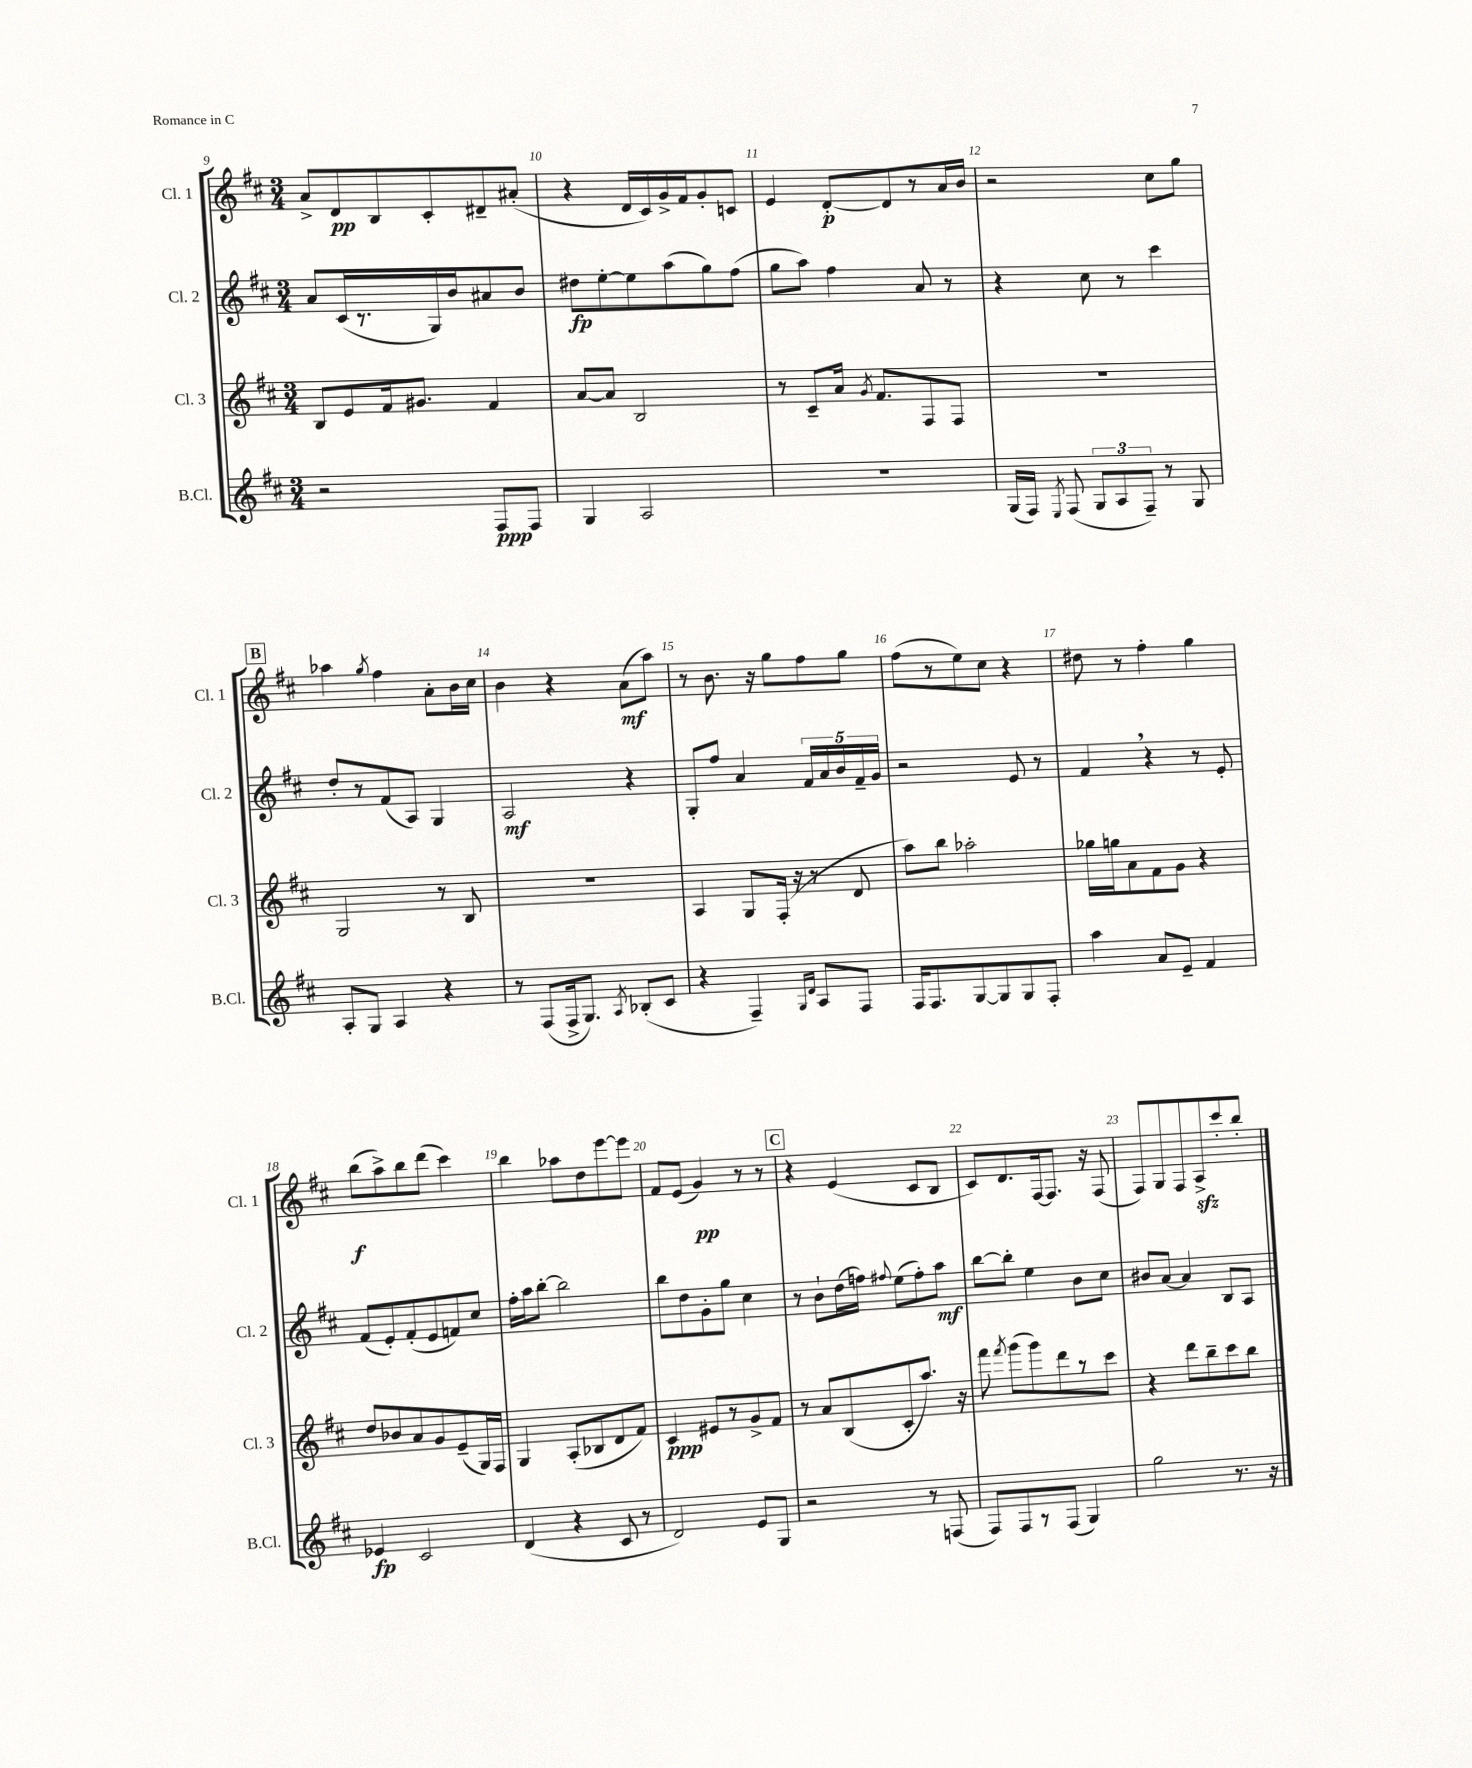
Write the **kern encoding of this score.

**kern	**kern	**kern	**kern
*staff4	*staff3	*staff2	*staff1
*clefG2	*clefG2	*clefG2	*clefG2
*k[f#c#]	*k[f#c#]	*k[f#c#]	*k[f#c#]
*M3/4	*M3/4	*M3/4	*M3/4
2r	8B	8a	8a^
.	8e	(16c#	8d
.	.	8.r	.
.	16f#	.	8B
.	8.g#	.	.
.	.	16G)	8c#'
.	.	16b	.
8F#	4f#	8a#	8d#~
8F#	.	8b	(8a#'
=	=	=	=
4G	[8a	8dd#	4r
.	8a]	[8ee'	.
2A	2B	8ee]	16d
.	.	.	16c#)
.	.	(8aa	16g^
.	.	.	16f#
.	.	8gg)	8g'
.	.	(8ff#	8c
=	=	=	=
2.r	8r	8gg	4e
.	8c#~	8aa)	.
.	16a	4ff#	[8d'
.	8qg	.	.
.	8.f#	.	.
.	.	.	8d]
.	8F#	8a	8r
.	8F#	8r	16a
.	.	.	16b
=	=	=	=
(16G	2.r	4r	2r
16F#)	.	.	.
8qE	.	.	.
(8F#	.	.	.
12G	.	8cc#	.
12A	.	.	.
.	.	8r	.
12F#~)	.	.	.
8r	.	4ccc#	8cc#
8G	.	.	8gg
=	=	=	=
8A'	2G	8dd'	4aa-
8G	.	8r	.
.	.	.	8qgg
4A	.	(8f#	4ff#
.	.	8A)	.
4r	8r	4G	8a'
.	8B	.	16b
.	.	.	16cc#
=	=	=	=
8r	2.r	2A	4b
(8F#	.	.	.
16F#^	.	.	4r
8.G)	.	.	.
8qA	.	.	.
(8B-'	.	4r	(8a
8c#	.	.	8aa)
=	=	=	=
4r	4A	8G'	8r
.	.	8ff#	8.b
4F#~)	8G	4a	.
.	.	.	16r
.	(16F#'	.	8gg
.	16r	.	.
16qqG	.	.	.
16qqd	.	.	.
8A	8r	20f#	8ff#
.	.	20a	.
.	.	20b	.
8F#	8d	.	8gg
.	.	20f#~	.
.	.	20g	.
=	=	=	=
16F#	8aa)	2r	(8ff#
8.F#	.	.	.
.	8bb	.	8r
[8G	2aa-'	.	8ee)
8G]	.	.	8cc#
8G	.	8e	4r
8F#'	.	8r	.
=	=	=	=
4aa	16gg-	4f#	8dd#
.	16gg	.	.
.	8a	.	8r
8a	8f#	4r	4ff#'
8e~	8g	.	.
4f#	4r	8r	4gg
.	.	8e'	.
=	=	=	=
4e-	8dd	(8f#	(8bb
.	8b-	8e')	8aa^)
2c#	8a	(8f#'	8bb
.	8g	8e	(8ddd
.	(8e~	8f)	4ccc#)
.	16G)	8cc#	.
.	16F#	.	.
=	=	=	=
(4d	4G	16ff#'	4bb
.	.	16aa	.
.	.	[8bb'	.
4r	(8A'	2bb]	8aa-
.	8B-	.	8dd
8c#	8d	.	[8eee
8r	8f#)	.	8eee]
=	=	=	=
2d)	4c#	8bb	8f#
.	.	8dd	(8e
.	8e#	8g'	4g)
.	8r	8gg	.
8e	8g^	4cc#	8r
8G	8f#	.	8r
=	=	=	=
2r	8r	8r	4r
.	8a	8b`	.
.	(8B	(16dd	(4e
.	.	16ff)	.
.	.	8qqff#	.
.	8c#'	(8ee	.
8r	8.aa)	8ff#')	8c#
(8F	.	8aa	8B
.	16r	.	.
=	=	=	=
8F#)	8fff#	[8bb	8c#)
.	8qfff#	.	.
8F#	(8ggg	8bb']	8.d
8r	8ggg)	4ee	.
.	.	.	[16F#
(8F#	8ddd	.	8.F#]
4G)	8r	8b	.
.	.	.	16r
.	8ccc#	8cc#	(8F#
=	=	=	=
2gg	4r	8b#	8F#)
.	.	[8a	8G
.	8ddd	4a]	8F#
.	8bb~	.	8A^
8.r	8ccc#	8B	8ccc#'
.	8bb	8A	8bb'
16r	.	.	.
==	==	==	==
*-	*-	*-	*-
